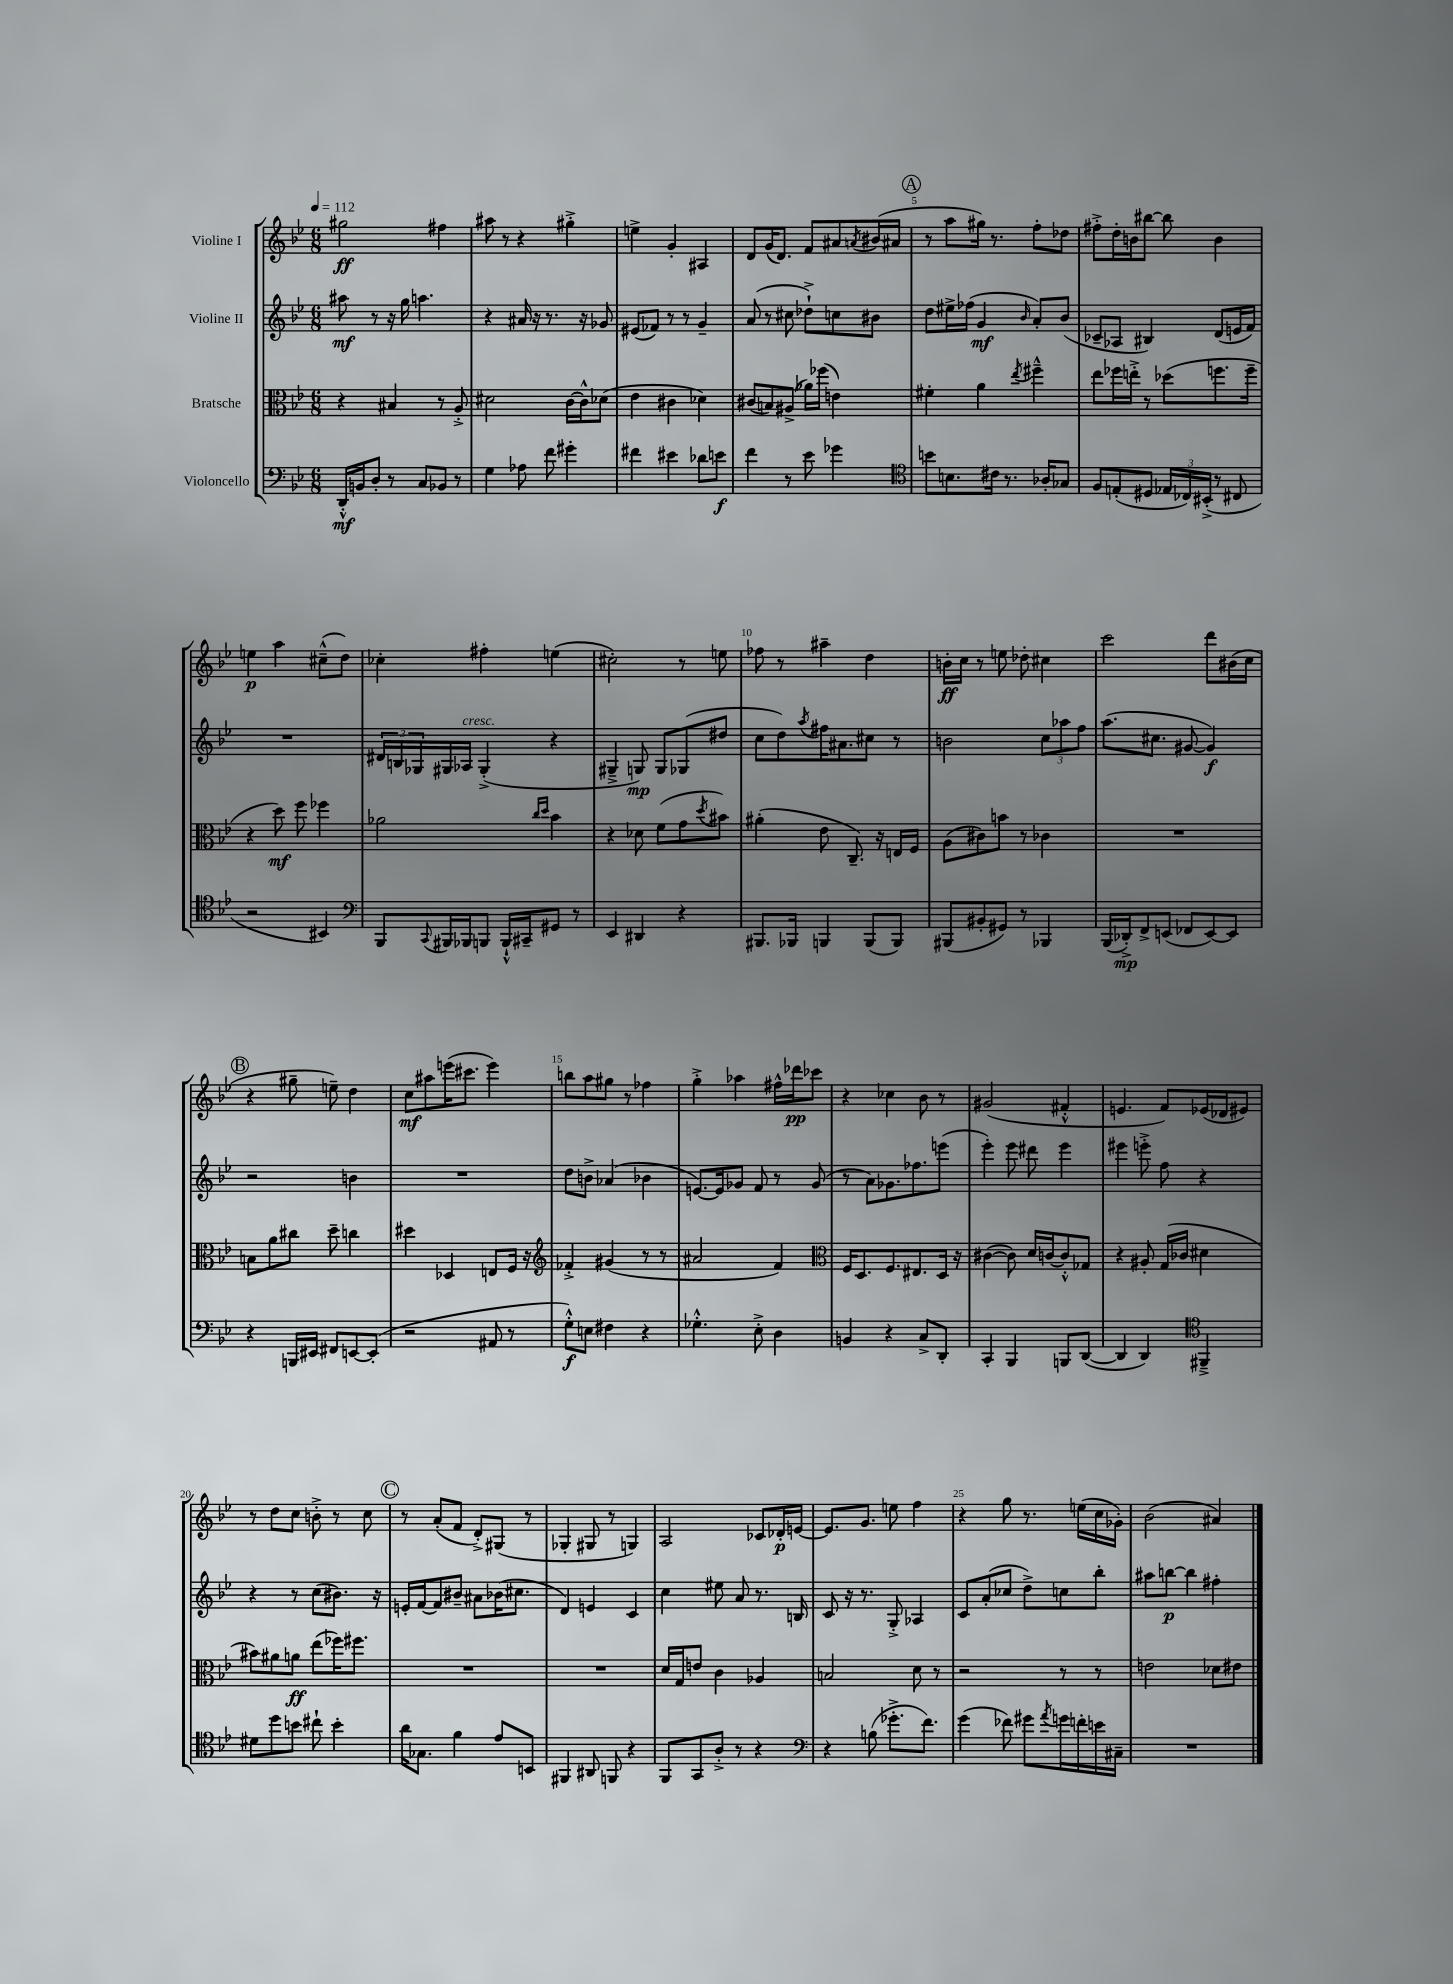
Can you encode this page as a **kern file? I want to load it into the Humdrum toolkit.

**kern	**kern	**kern	**kern
*staff4	*staff3	*staff2	*staff1
*clefF4	*clefC3	*clefG2	*clefG2
*k[b-e-]	*k[b-e-]	*k[b-e-]	*k[b-e-]
*M6/8	*M6/8	*M6/8	*M6/8
*MM112	*MM112	*MM112	*MM112
16DD'^^	4r	8aa#	2gg#
16BB	.	.	.
8D'	.	8r	.
8r	4B#	16r	.
.	.	16gg	.
8C	.	4.aa	.
8BB-	8r	.	4ff#
8r	8A'^	.	.
=	=	=	=
4G	2d#	4r	8aa#
.	.	.	8r
8A-	.	16a#	4r
.	.	16r	.
8f	.	8.r	.
4g#'	[16c	.	4gg#'^
.	16c^^]	16r	.
.	(8d-	8g-	.
=	=	=	=
4f#	4e-	(8e#	4ee^
.	.	8f-)	.
4e#	4c#	8r	4g'
.	.	8r	.
8d-	4d-)	4g~	4A#
8e	.	.	.
=	=	=	=
4f	(8c#	(8a	8d
.	8B)	8r	(16g
.	.	.	8.d)
8r	(8A#^	8cc#	.
8e-	16a-)	8dd-`^)	8f
.	(16ff-	.	.
4g-	4e)	8cc	8a#
.	.	.	8qa
.	.	8b#	(16b#
.	.	.	16a#
=	=	=	=
*clefC4	*	*	*
8b	4f#'	8dd	8r
8.B	.	16ee#^	8aa
.	.	(16ff-	.
.	4a	4g	16gg#)
16c#	.	.	8.r
8.r	.	.	.
.	8qee-	16qqb-	.
.	4ff#~^^	8a')	8ff'
16A-'	.	.	.
8G-	.	(8b-	8dd-
=	=	=	=
8F	8ee-	8c-~	8ff#'^
(8E'	16ff-	8A-	16dd'
.	16ee'^	.	16b
8D#	8r	4B#)	[8bb#
24E-	(8dd-	.	8bb#]
24C-)	.	.	.
(24BB#'^	.	.	.
8r	8.ff	(8d	4b
8C#	.	16e	.
.	16ff~	16f)	.
=	=	=	=
2r	4r	2.r	4ee
.	8dd)	.	4aa
.	8ff	.	.
4BB#)	4ff-	.	(8cc#~^^
.	.	.	8dd)
=	=	=	=
*clefF4	*	*	*
8BBB-	2a-	24d#	4cc-'
.	.	24B	.
.	.	24G-	.
8qqCC	.	.	.
16BBB#	.	16G#	.
16BBB-	.	16A-	.
8BBB	.	(4G#'^	4ff#'
16BBB`^^	.	.	.
16CC#~	.	.	.
.	16qqcc	.	.
.	16qqdd	.	.
8GG#	4b-	4r	(4ee
8r	.	.	.
=	=	=	=
4EE-	4r	4G#~^	2cc#')
4DD#	8d-	8G)	.
.	(8f	8G	.
4r	8g	(8G-	8r
.	8qdd	.	.
.	8b#)	8dd#	8ee
=	=	=	=
8.BBB#	(4a#'	8cc	8ff-
.	.	8dd)	8r
16BBB-	.	.	.
.	.	8qaa	.
4BBB	8e-	16ff#	4aa#~
.	.	8.a#	.
.	8.C~)	.	.
(8BBB	.	8cc#	4dd
.	16r	.	.
8BBB)	16E	8r	.
.	16F	.	.
=	=	=	=
(8BBB#	(8A	2b	16b'
.	.	.	16cc
8BB#'	8c#)	.	8r
8GG#)	8b	.	8ee
8r	8r	.	8dd-'
4BBB-	4c-	12cc	4cc#
.	.	12aa-	.
.	.	12ff	.
=	=	=	=
(16BBB-	2.r	(8.aa	2ccc
16DD-'^)	.	.	.
8FF^	.	.	.
.	.	8.cc#	.
(8EE	.	.	.
8FF-	.	[8g#	.
[8EE)	.	4g#])	8ddd
8EE]	.	.	(16b#
.	.	.	16cc
=	=	=	=
4r	8B	2r	4r
.	8a	.	.
16BBB	8cc#	.	8gg#~
16EE#	.	.	.
8FF#	8dd~	.	8ee~)
[8EE	4cc	4b	4dd
(8EE']	.	.	.
=	=	=	=
2r	4dd#	2.r	8cc
.	.	.	8aa#
.	4D-	.	(16eee
.	.	.	8.ccc#
8AA#	8E	.	4eee)
8r	16F	.	.
.	16r	.	.
=	=	=	=
*	*clefG2	*	*
8G'^^)	4f-'^	8dd	8bb
8E	.	8b^	8aa
4F#	(4g#	(4a-	8gg#
.	.	.	8r
4r	8r	4b-	4ff-
.	8r	.	.
=	=	=	=
4.G-'^^	2a#	[8.e)	4gg'^
.	.	16e]	.
.	.	8g-	4aa-
8E-'^	.	8f	.
4D	4f)	8r	16ff#^^
.	.	.	16ddd-
.	.	(8g-	8ccc-
=	=	=	=
*	*clefC3	*	*
4BB	16F	8r	4r
.	8.D	.	.
.	.	8a)	.
4r	8.F	8.g-	4cc-
.	8.E#	8.ff-	.
8C^	.	.	8b-
8DD'	16D	(8eee	8r
.	16r	.	.
=	=	=	=
4CC'	([4c#	4eee-')	(2g#
4BBB-	8c#])	8eee-	.
.	16d	8ddd#	.
.	[16c	.	.
8BBB	8c'^^]	4eee-	4f#'^^
([8DD	8G-	.	.
=	=	=	=
4DD]	4r	4eee#	4.e
4DD)	8A#'	8eee'^	.
.	(16G	8ff	8f)
.	16c-	.	.
*clefC4	*	*	*
4FF#~^	4d#	4r	(16e-
.	.	.	16d-
.	.	.	8e#)
=	=	=	=
8d#	8b#)	4r	8r
8dd	8a#	.	8dd
8b	8a	8r	8cc
8cc#`	(8ee-	(8cc	8b'^
4b'	16ff-)	8.b#)	8r
.	8.ff#	.	.
.	.	.	8cc
.	.	16r	.
=	=	=	=
16a	2.r	16e'	8r
8.G-	.	[16f	.
.	.	8f]	(8a'
4f	.	8b#~	8f
.	.	8a#	8d'^)
8e-	.	(16b-	(8G#
.	.	8.cc#	.
8BB	.	.	8r
=	=	=	=
4FF#	2.r	4d)	4G-'
8AA#	.	4e	8G#
8FF	.	.	8r
4r	.	4c	4G)
=	=	=	=
8FF	16d	4cc	2A
.	16G	.	.
8GG	8e	.	.
8A'^	4c	8ee#	.
8r	.	8a	.
4r	4A-	8.r	8c-
.	.	.	16d-'
.	.	16B	[16e
=	=	=	=
*clefF4	*	*	*
4r	2B	8c	8.e]
.	.	16r	.
.	.	8.r	8.g
(8B	.	.	.
8.g-'^	.	8G'^	8ee
.	8d	4A-	4ff
8.f)	.	.	.
.	8r	.	.
=	=	=	=
(4g	2r	8c	4r
.	.	(8a'	.
8f-)	.	8cc-	8gg
8g#	.	8dd^)	8.r
8qa	.	.	.
16g	8r	8cc	.
16f'	.	.	(16ee
16e	8r	8bb-'	16cc
16C#~	.	.	16g-')
=	=	=	=
2.r	2e	8aa#	(2b-
.	.	[8bb	.
.	.	4bb]	.
.	8d-	4ff#'	4a#)
.	8e#	.	.
==	==	==	==
*-	*-	*-	*-
